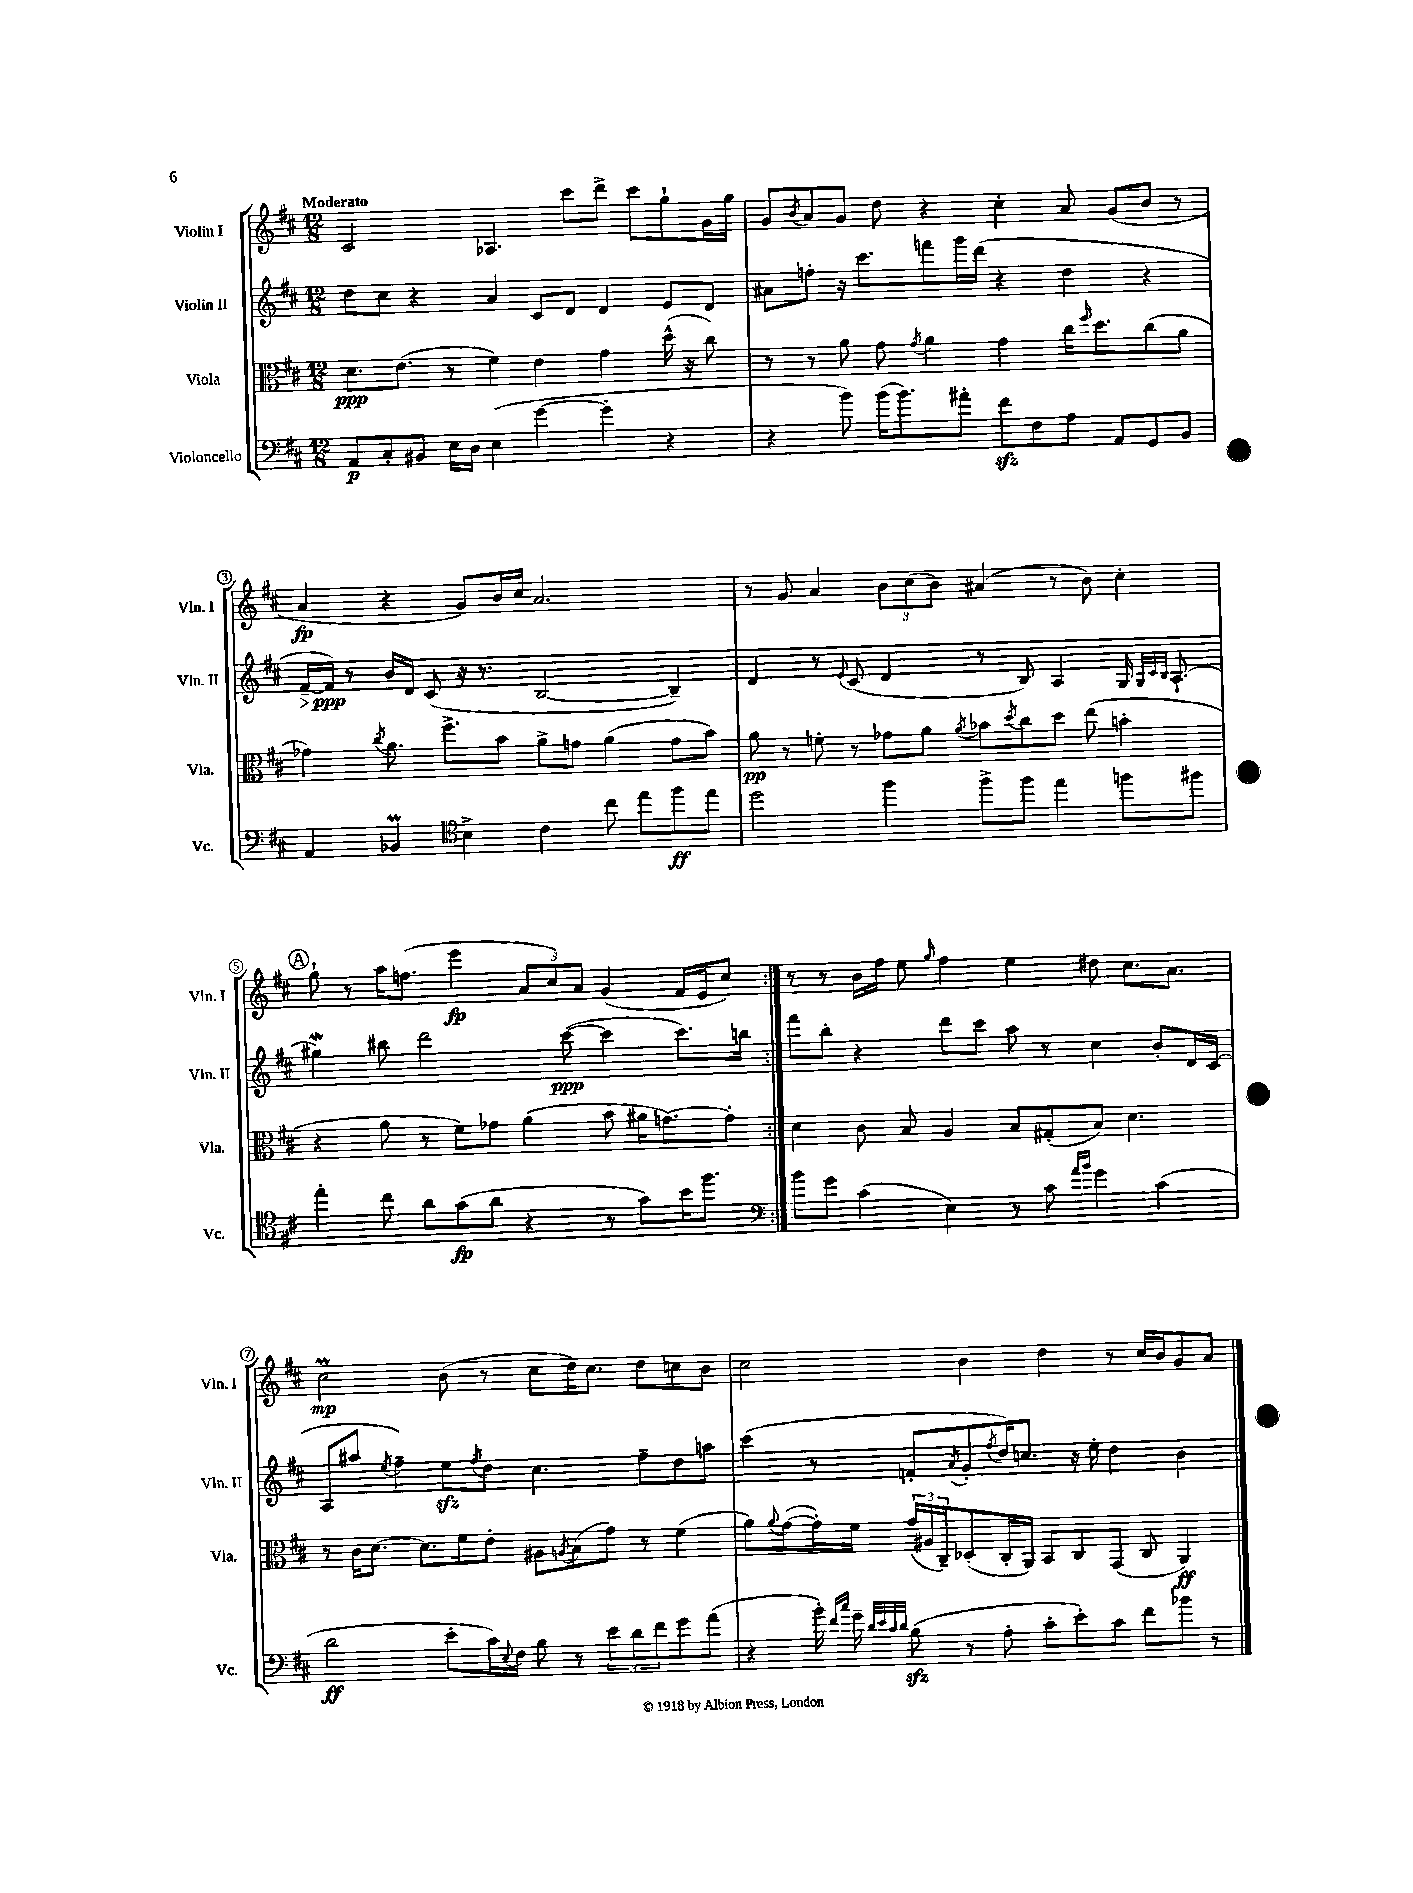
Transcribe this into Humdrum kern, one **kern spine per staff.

**kern	**kern	**kern	**kern
*staff4	*staff3	*staff2	*staff1
*clefF4	*clefC3	*clefG2	*clefG2
*k[f#c#]	*k[f#c#]	*k[f#c#]	*k[f#c#]
*M12/8	*M12/8	*M12/8	*M12/8
8AA	8.d	8dd	2c#
8C#'	.	8cc#	.
.	(8.e	.	.
8BB#	.	4r	.
16E	8r	.	.
16D	.	.	.
(4E	4f#)	4a	4.A-
[4g	4e	8c#	.
.	.	8d	8ccc#
4g']	4g	4d	8ddd^
.	.	.	8ccc#
4r	(16dd^^	8e	8gg`
.	16r	.	.
.	8cc#)	8d	16g
.	.	.	16gg
=	=	=	=
4r	8r	8a#	8g
.	.	.	8qb
.	8r	8ff'	8a
8b)	8a	16r	8g
.	.	8.ccc#	.
(16b	8g	.	8dd
8.b)	.	.	.
.	8qg	.	.
.	4a	8fff	4r
8a#'	.	16ggg	.
.	.	(16ddd	.
8f#	4g	4r	4cc#'
8F#	.	.	.
8A	16cc#	4dd	8a
.	16qqff#	.	.
.	8.dd	.	.
8AA	.	.	(8g
8GG	(8cc#	4r	8b
8BB	8a	.	8r
=	=	=	=
4AA	4g-)	[16f#~	4a
.	.	16f#])	.
.	.	8r	.
.	8qcc#	.	.
4BB-	8.a	16b	4r
.	.	16d	.
.	.	(8c#	.
.	8.ff#^	.	.
*clefC4	*	*	*
4B^	.	16r	8g)
.	.	8.r	.
.	8b	.	16b
.	.	.	16cc#
4c#	8a^	[2B	2.a
.	8g	.	.
8cc#	(4a	.	.
8ee	.	.	.
8ff#	8g	4B~])	.
8ee	8b)	.	.
=	=	=	=
2dd	8a	4d	8r
.	8r	.	8g
.	8f'	8r	4a
.	.	8qqe	.
.	8r	(8c#	.
4ff#	8g-	4d	12b
.	.	.	(12cc#
.	8a	.	.
.	.	.	12b)
.	8qa	.	.
8ff#^	8b-	8r	(4a#
.	8qdd	.	.
8ff#	8cc#	8B)	.
4ee	8dd	4A	8r
.	(8ee	.	8b)
8ff	4b'	16G	4cc#'
.	.	32qqG	.
.	.	32qqc#	.
.	.	32qqB	.
.	.	(8.A`	.
8ff#	.	.	.
=	=	=	=
4ee'	4r	4gg#)	8gg`
.	.	.	8r
8cc#	8a	8bb#	16aa
.	.	.	(8.ff
8a	8r	2ddd	.
(8g	8f#)	.	4eee
8a	8g-	.	.
4r	(4a	.	12a
.	.	.	12cc#)
.	.	([8ccc#	.
.	.	.	12a
8r	8b	4ccc#]	(4g
8g)	16a#	.	.
.	[8.g)	.	.
16b	.	8.ccc#)	16f#
8.ff#	.	.	16e
.	8g']	.	8cc#)
.	.	16bb	.
=:|!	=:|!	=:|!	=:|!
*clefF4	*	*	*
8b	4d	8fff#	8r
8g	.	8bb'	8r
(4c#	8c#	4r	16b
.	.	.	16ff#
.	8B	.	8ee
.	.	.	16qqgg
4E)	4A	8ddd	4ff#
.	.	8ccc#	.
8r	8B	8aa	4ee
8c#	(8G#'	8r	.
16qqa	.	.	.
16qqb	.	.	.
4g	8B)	4cc#	8dd#
.	4.d	.	8.cc#
(4c#	.	8b'	.
.	.	.	8.a
.	.	16d	.
.	.	(16c#	.
=	=	=	=
2d	8r	8A	2cc#
.	16c#	8aa#	.
.	[8.d	.	.
.	.	8qee	.
.	.	4ff#~)	.
.	8.d]	.	.
8e'	.	8ee	(8b
.	16f#	.	.
.	.	8qff#	.
16c#)	8e'	8dd	8r
8qqE	.	.	.
16F#	.	.	.
8B	8A#	4.cc#	8cc#
.	8qA	.	.
8r	(8B	.	16dd)
.	.	.	8.cc#
12e	8g)	.	.
12d	.	.	.
.	8r	8ff#~	8dd
12f#	.	.	.
8g	(4f#	8dd	8cc
(8a	.	8aa	8b
=	=	=	=
4r	8a)	(4ccc#	2cc#
.	8qqa	.	.
.	([8g	.	.
16b')	16g'])	8r	.
16qqf#	.	.	.
16qqcc#	.	.	.
16g~	16f#	.	.
32qqd	.	.	.
32qqe	.	.	.
32qqc#	.	.	.
32qqd	.	.	.
(8B	(24g	8f'	.
.	24A#	.	.
.	24C#~)	.	.
.	.	8qa	.
8r	(8D-'	8g'	4b
.	.	8qff#	.
8A'	16C#'	16dd)	.
.	16AA)	8.cc	.
8c#'	8BB	.	4dd
8e')	8C#	16r	.
.	.	16ee'	.
8c#	(8GG	4dd	8r
8f#	8C#	.	16cc#
.	.	.	16b
8b-	4AA)	4b	8g
8r	.	.	8a
==	==	==	==
*-	*-	*-	*-
